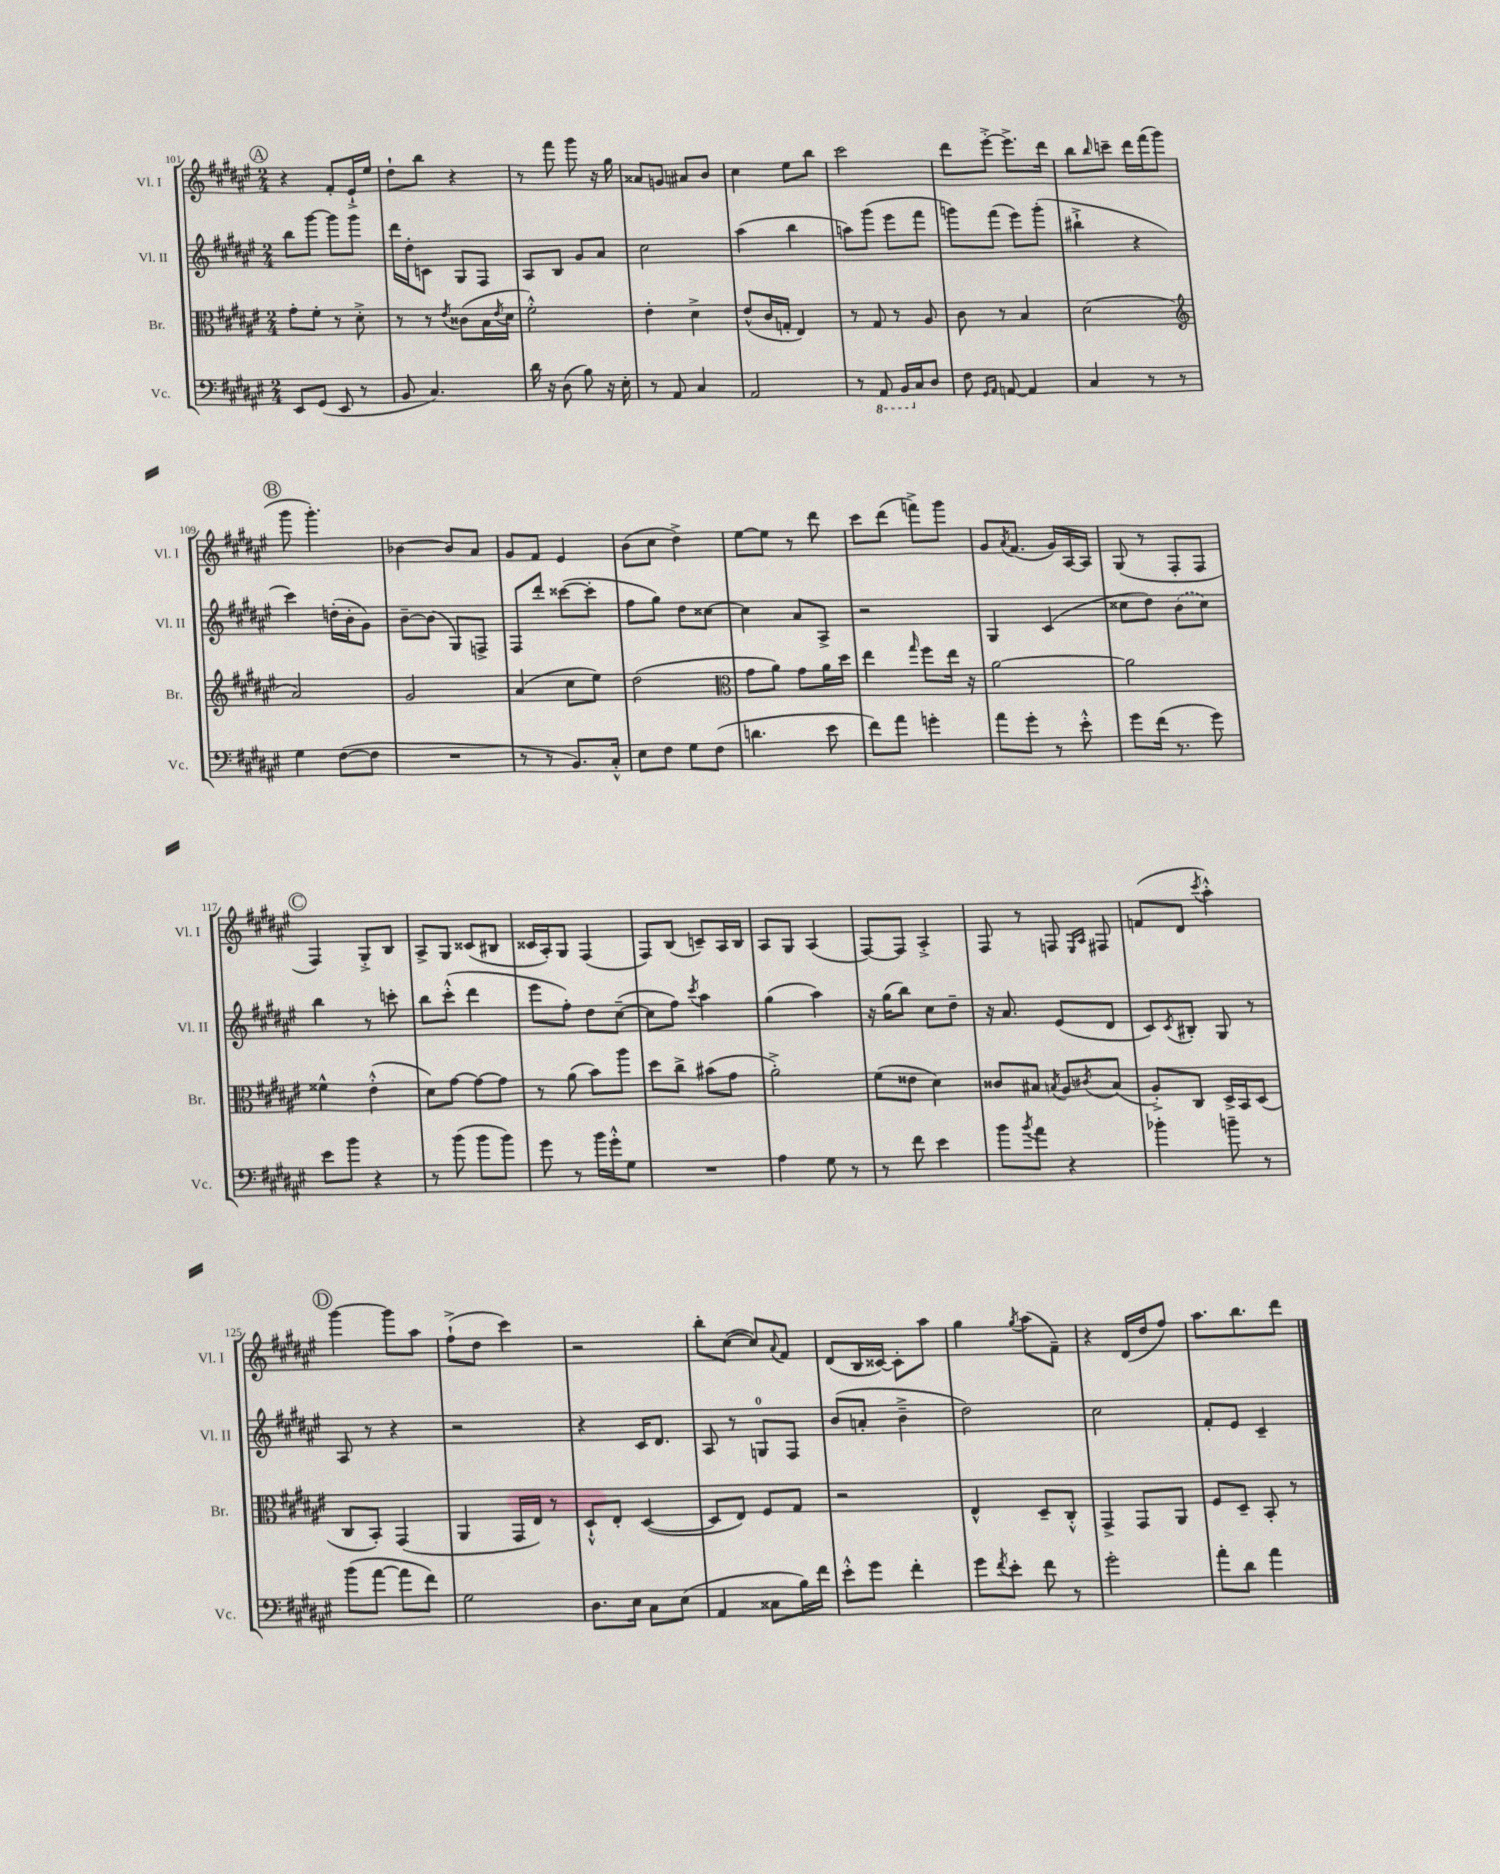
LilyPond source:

<<
\new StaffGroup <<
\new Staff = "s0" \with { instrumentName = "Vl. I" shortInstrumentName = "Vl. I" } {
    \clef treble \key fis \major \numericTimeSignature \time 2/4
    \mark \markup { \circle "A" } r4 fis'8-. eis'16-!-> eis''16 |
    dis''8-! b''8 r4 |
    r8 fis'''8 gis'''8 r16 gis''16 |
    aisis'8 g'8 ais'8 b'8 |
    cis''4 eis''8 b''8 |
    cis'''2 |
    dis'''8 eis'''8~-.-> eis'''8.-> dis'''16 |
    b''8 \grace { b''16 } c'''8-- dis'''16 fis'''16( gis'''8 |
    \mark \markup { \circle "B" } gis'''8 gis'''4.-.) |
    bes'4~ bes'8 ais'8 |
    gis'8 fis'8 eis'4 |
    b'8( cis''8 dis''4->) |
    eis''8~ eis''8 r8 dis'''8 |
    cis'''8 dis'''8( f'''8->) gis'''8 |
    gis'8 \acciaccatura { ais'8 } fis'8.( gis'16) ais16~ ais16 |
    gis8( r8 fis8-. fis8 |
    \mark \markup { \circle "C" } fis4) gis8-.-> b8 |
    ais8-> gis8 cisis'8( bis8 |
    cisis'16 ais16-.) gis8 fis4( |
    fis8) b8( c'8--) ais16 b16 |
    ais8 gis8 ais4( |
    fis8~) fis8 ais4-.-> |
    fis8 r8 f8 \grace { eis16 ais16 } fis8 |
    f'8( dis'8 \acciaccatura { cis'''8 } ais''4-.-^) |
    \mark \markup { \circle "D" } gis'''4~ gis'''8 ais''8 |
    fis''8-!->( dis''8 cis'''4) |
    r2 |
    b''8-. cis''8~( cis''8) \appoggiatura { ais'8 } fis'8 |
    dis'8( b16 cisis'16~) cisis'8-. ais''8 |
    gis''4 \acciaccatura { gis''8 } ais''8( fis'8--) |
    r4 dis'16( dis''16 fis''8) |
    ais''8. b''8. dis'''8 \bar "|." |
}
\new Staff = "s1" \with { instrumentName = "Vl. II" shortInstrumentName = "Vl. II" } {
    \clef treble \key fis \major \numericTimeSignature \time 2/4
    \mark \markup { \circle "A" } b''8 gis'''8~ gis'''8 gis'''8 |
    dis'''16 dis''16-. c'8 gis8 fis8 |
    ais8 b8 gis'8 ais'8 |
    cis''2 |
    ais''4( b''4 |
    a''8) gis'''8( eis'''8 fis'''8 |
    g'''8) fis'''8( eis'''8) g'''8-.( |
    bis''4-!-> r4 |
    \mark \markup { \circle "B" } cis'''4) d''16-.( b'16-. gis'8) |
    b'8~-- b'8( gis8) f8-> |
    fis8 dis'''8-. cisis'''8~( cisis'''8-. |
    fis''8 gis''8) dis''8 cisis''8~ |
    cisis''4 ais'8 ais8-> |
    r2 |
    gis4 cis'4( |
    cisis''8 dis''8) \once \slurDashed b'8( cisis''8) |
    \mark \markup { \circle "C" } b''4 r8 c'''8-. |
    b''8 cis'''8-.-^( dis'''4 |
    eis'''8 fis''8-.) dis''8 cis''8~--( |
    cis''8 fis''8) \acciaccatura { cis'''8 } ais''4 |
    gis''4( ais''4) |
    r16 gis''16( b''8) cis''8 dis''8-- |
    r16 ais'8. eis'8( dis'8 |
    cis'8) \acciaccatura { cis'8 } bis8-. gis8 r8 |
    \mark \markup { \circle "D" } ais8 r8 r4 |
    r2 |
    r4 cis'16 dis'8. |
    ais8 r8 g8-0 fis8 |
    b'8( a'8-. b'4---> |
    dis''2) |
    cis''2 |
    fis'8-. eis'8 cis'4-- \bar "|." |
}
\new Staff = "s2" \with { instrumentName = "Br." shortInstrumentName = "Br." } {
    \clef alto \key fis \major \numericTimeSignature \time 2/4
    \mark \markup { \circle "A" } gis'8-. fis'8-. r8 dis'8-.-> |
    r8 r8 \acciaccatura { eis'8 } cisis'8( b16 \acciaccatura { eis'8 } dis'16 |
    fis'2-.-^) |
    eis'4-. dis'4-> |
    eis'8-^( cis'16 g16-. eis4) |
    r8 gis8 r8 ais8 |
    cis'8 r8 b4 |
    dis'2( |
    \mark \markup { \circle "B" } \clef treble ais'2) |
    gis'2 |
    ais'4( cis''8 eis''8) |
    dis''2( |
    \clef alto gis'8 ais'8) gis'8 ais'16 dis''16 |
    eis''4 \grace { gis''16 } fis''8 eis''16 r16 |
    ais'2~ |
    ais'2 |
    \mark \markup { \circle "C" } fisis'4-^ eis'4-.-^( |
    dis'8) gis'8~ gis'8~ gis'8 |
    r8 ais'8( b'8) ais''8 |
    dis''8 cis''8-> bis'8( gis'8 |
    ais'2-.->) |
    fis'8( eisis'8 dis'4) |
    cisis'8 bis8 \acciaccatura { b8 } ais8 \acciaccatura { cis'8 } b8( |
    ais8-.->) cis8 dis16-> b,16 dis8( |
    \mark \markup { \circle "D" } cis8 b,8-.) gis,4( |
    ais,4 gis,16 eis16) r8 |
    dis8-!-^ eis8-. dis4~( |
    dis8 eis8) fis8 gis8 |
    r2 |
    eis4-^ dis8-- cis8-.-^ |
    gis,4-> gis,8 ais,8 |
    fis8 dis8-- b,8-. r8 \bar "|." |
}
\new Staff = "s3" \with { instrumentName = "Vc." shortInstrumentName = "Vc." } {
    \clef bass \key fis \major \numericTimeSignature \time 2/4
    \mark \markup { \circle "A" } eis,8 gis,8( eis,8 r8 |
    b,8 cis4.) |
    dis'16 r16 dis8( b8) r16 eis16-. |
    r8 ais,8 cis4 |
    ais,2 |
    r8 \ottava #-1 ais,,8 b,,16 \ottava #0 cis16 dis8 |
    fis8 \grace { gis,16 ais,16 } a,8~ a,4 |
    cis4 r8 r8 |
    \mark \markup { \circle "B" } gis4 fis8~( fis8 |
    R2 |
    r8 r8 b,8.) cis16-.-^ |
    eis8 fis8 gis8 fis8( |
    d'4. eis'8 |
    fis'8) ais'8 g'4-. |
    ais'8 gis'8-. r8 eis'8-.-^ |
    gis'8 fis'16( r8. gis'8) |
    \mark \markup { \circle "C" } eis'8 b'8 r4 |
    r8 b'8( b'8 b'8) |
    gis'8 r8 b'16 gis'16-.-^ gis8 |
    R2 |
    ais4 gis8 r8 |
    r8 fis'8 eis'4 |
    b'8 \acciaccatura { b'8 } ais'8 r4 |
    bes'4-. b'8-- r8 |
    \mark \markup { \circle "D" } b'8( ais'8~ ais'8 fis'8) |
    gis2 |
    dis8. eis16 cis8 eis8( |
    ais,4 cisis8 b16) fis'16 |
    eis'8-.-^ gis'8 fis'4-. |
    gis'8 \acciaccatura { fis'8 } eis'8-. fis'8 r8 |
    gis'2-. |
    ais'8-. dis'8 ais'4 \bar "|." |
}
>>
>>
\layout { \context { \Score currentBarNumber = #101 } }
